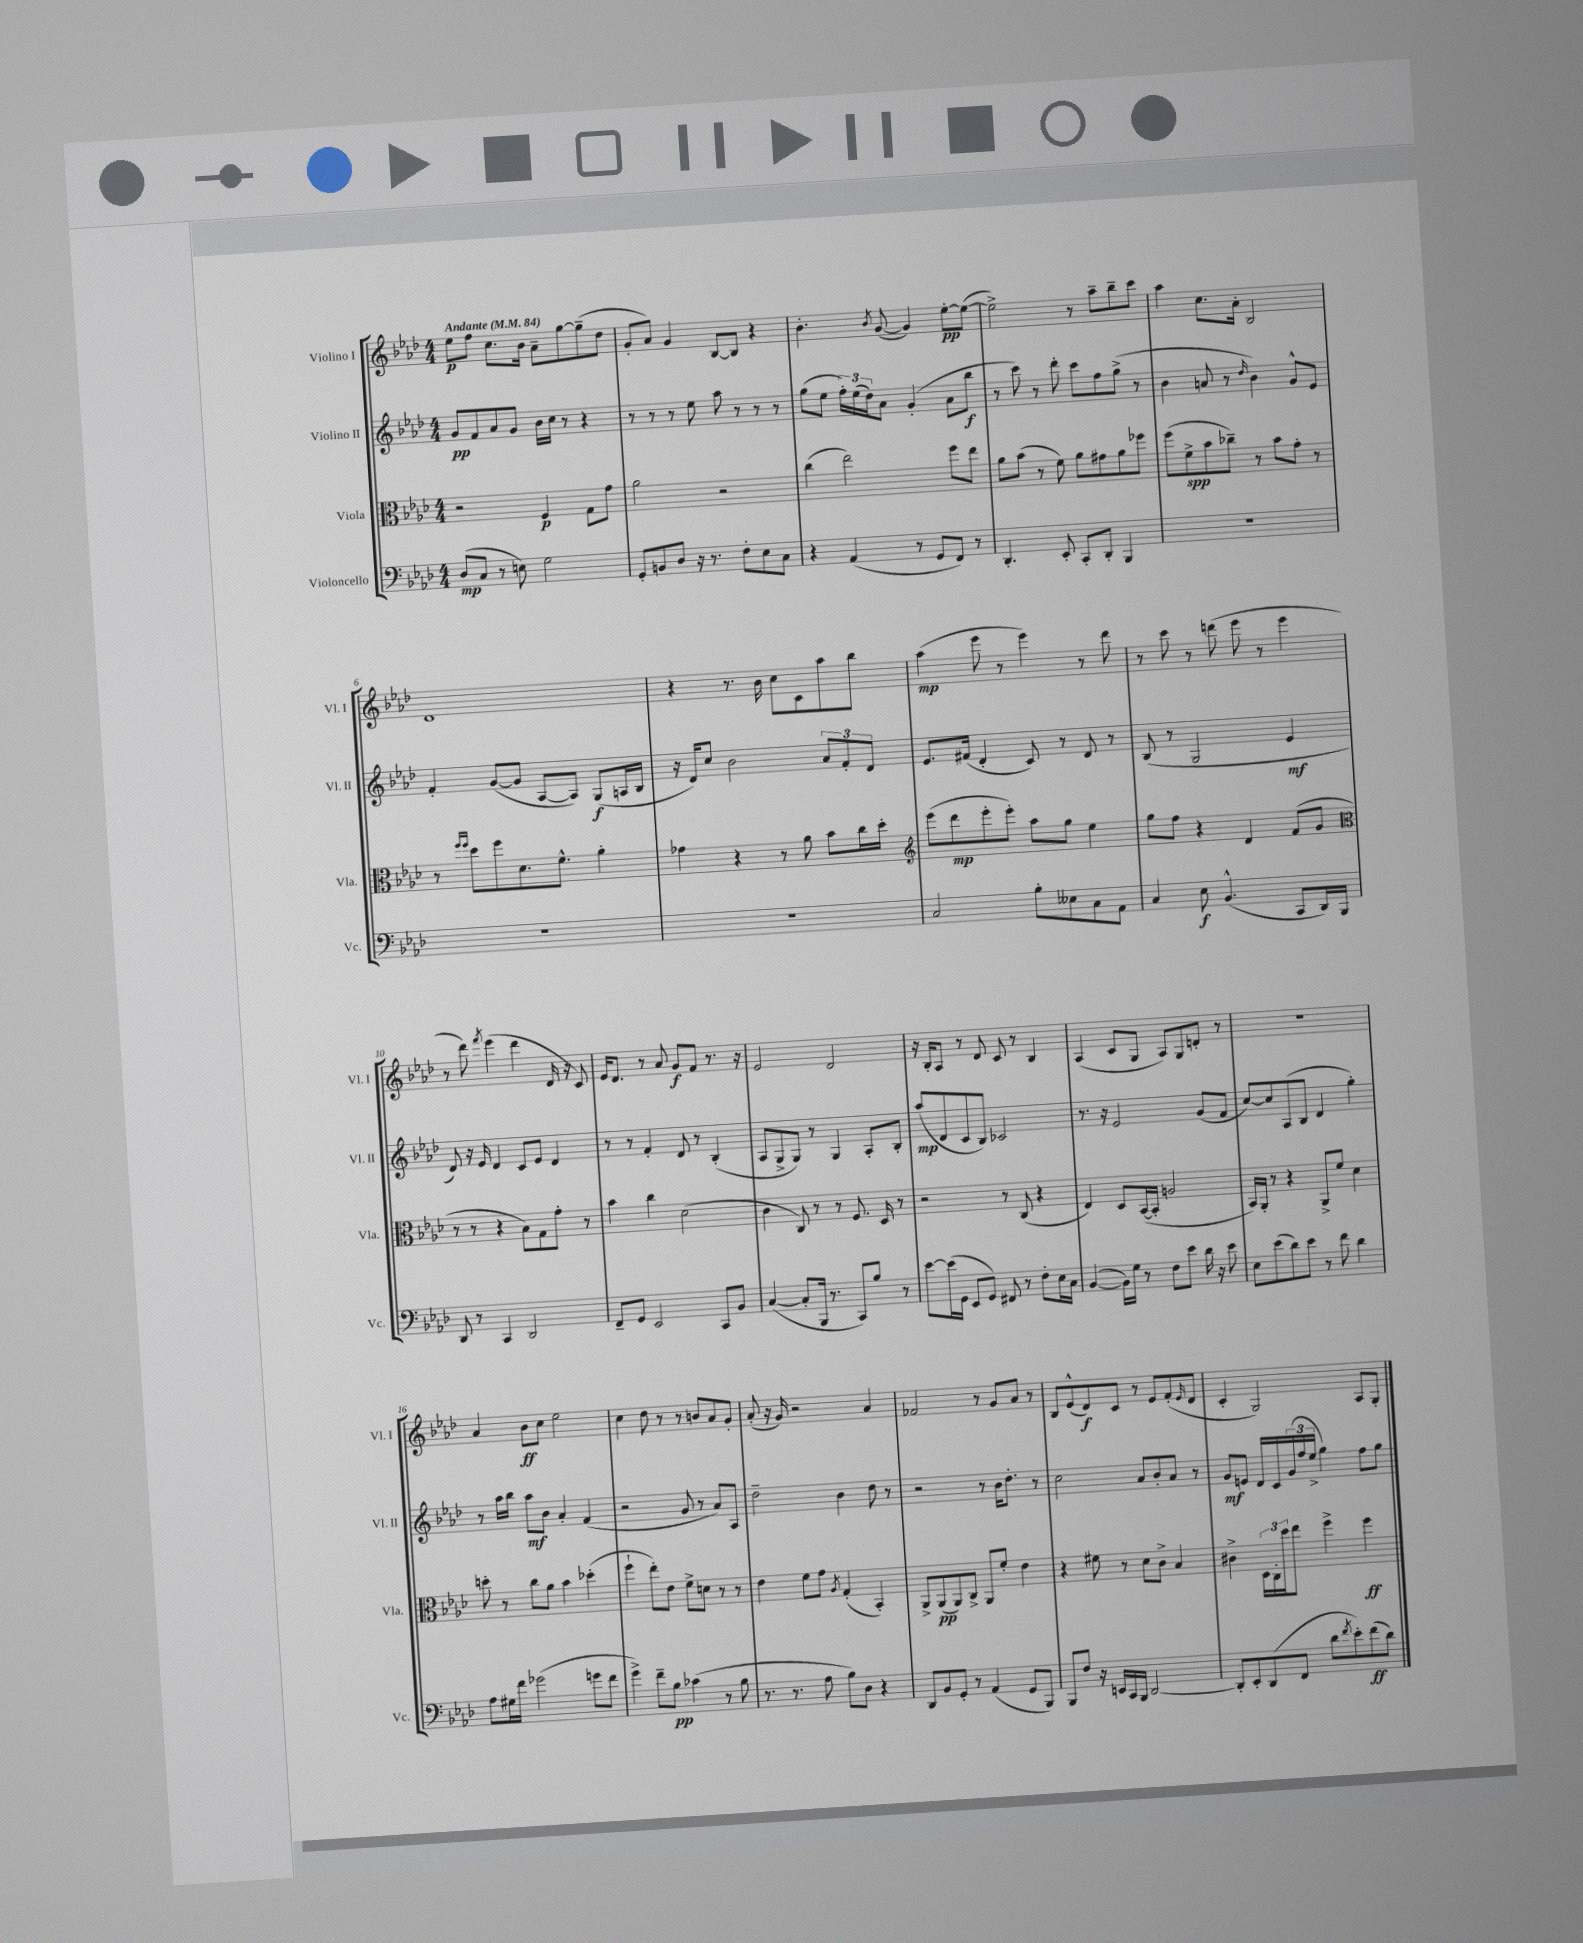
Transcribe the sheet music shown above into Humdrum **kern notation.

**kern	**dynam	**kern	**dynam	**kern	**dynam	**kern	**dynam
*part4	*part4	*part3	*part3	*part2	*part2	*part1	*part1
*staff4	*staff4	*staff3	*staff3	*staff2	*staff2	*staff1	*staff1
*I"Violoncello	*	*I"Viola	*	*I"Violino II	*	*I"Violino I	*
*I'Vc.	*	*I'Vla.	*	*I'Vl. II	*	*I'Vl. I	*
*clefF4	*	*clefC3	*	*clefG2	*	*clefG2	*
*k[b-e-a-d-]	*	*k[b-e-a-d-]	*	*k[b-e-a-d-]	*	*k[b-e-a-d-]	*
*M4/4	*	*M4/4	*	*M4/4	*	*M4/4	*
*MM84	*	*MM84	*	*MM84	*	*MM84	*
=1	=1	=1	=1	=1	=1	=1	=1
!	!	!	!	!	!	!LO:TX:a:B:t=Andante	!
(8D-/L	mp	2r	.	8g/L	pp	8ee-\L	p
8C/J	.	.	.	8f/	.	8ff\J	.
8r	.	.	.	8a-/	.	8.cc\L	.
8En\)	.	.	.	8g/J	.	.	.
.	.	.	.	.	.	16b-\Jk	.
2G\	.	4F/	p	16b-\LL	.	8a-~\L	.
.	.	.	.	16cc\JJ	.	.	.
.	.	.	.	8r	.	[8gg\	.
.	.	8G\L	.	4r	.	(8gg~\]	.
.	.	8g\J	.	.	.	8dd-\J	.
=2	=2	=2	=2	=2	=2	=2	=2
8GG'/L	.	2a-\	.	8r	.	8g'/L	.
8BBn/	.	.	.	8r	.	8a-/J)	.
8D-/J	.	.	.	8r	.	4g/	.
16r	.	.	.	8ee-\	.	.	.
8.r	.	.	.	.	.	.	.
.	.	2r	.	8aa-\	.	[8B-/L	.
8F'\L	.	.	.	8r	.	8B-/J]	.
8E-\	.	.	.	8r	.	4r	.
8C\J	.	.	.	8r	.	.	.
=3	=3	=3	=3	=3	=3	=3	=3
4r	.	(4cc\	.	(8gg\L	.	4.b-'\	.
.	.	.	.	8ee-\J	.	.	.
(4AA-/	.	2ee-\)	.	24ff'\LL)	.	.	.
.	.	.	.	(24ee-\	.	.	.
.	.	.	.	24dd-\J)	.	.	.
.	.	.	.	.	.	8qb-/	.
.	.	.	.	8a-\J	.	([8g/	.
8r	.	.	.	(4g'/	.	4g/])	.
8GG/L	.	.	.	.	.	.	.
8FF/J)	.	8ff\L	.	8a-\L	.	[8ee-'\L	pp
8r	.	8ee-\J	.	8bb-\J	f	(8ee-\J_	.
=4	=4	=4	=4	=4	=4	=4	=4
4.DD-'/	.	8a-\L	.	8r	.	2ee-^\])	.
.	.	(8b-\J	.	8ccc\)	.	.	.
.	.	8r	.	8r	.	.	.
8EE-'/	.	8f\)	.	8ddd-'\	.	.	.
8CC'/L	.	8a-\L	.	8ccc\L	.	8r	.
8DD-'/J	.	8g#X\	.	8ff\	.	8aa-~\L	.
4BBB-/	.	8a-\	.	(8gg^\J	.	8bb-~\	.
.	.	8ff-X\J	.	8r	.	8ccc\J	.
=5	=5	=5	=5	=5	=5	=5	=5
1r	.	(8ff\L	.	4b-\	.	4aa-\	.
.	.	8f^\	spp	.	.	.	.
.	.	8b-\	.	8an/	.	8.cc\L	.
.	.	8cc-X~\J)	.	8r	.	.	.
.	.	.	.	.	.	16a-'\Jk	.
.	.	.	.	16qqdd-/	.	.	.
.	.	8r	.	4b-\)	.	2B-/	.
.	.	8b-\L	.	.	.	.	.
.	.	8g'\J	.	8g^^/L	.	.	.
.	.	8r	.	8e-/J	.	.	.
!!LO:LB:g=z
=6	=6	=6	=6	=6	=6	=6	=6
1r	.	8r	.	4f'/	.	1d-	.
.	.	16qqff/LL	.	.	.	.	.
.	.	16qqff/JJ	.	.	.	.	.
.	.	8dd-\L	.	.	.	.	.
.	.	8ff\	.	([8g/L	.	.	.
.	.	8.d-\	.	8g/J]	.	.	.
.	.	.	.	[8A-/L	.	.	.
.	.	8.f^^\J	.	.	.	.	.
.	.	.	.	8A-/J])	.	.	.
.	.	4a-'\	.	(8G/L	f	.	.
.	.	.	.	16An/L	.	.	.
.	.	.	.	16B-/JJ	.	.	.
=7	=7	=7	=7	=7	=7	=7	=7
1r	.	4g-X\	.	16r	.	4r	.
.	.	.	.	16d-/KL)	.	.	.
.	.	.	.	8cc/J	.	.	.
.	.	4r	.	2b-\	.	8.r	.
.	.	.	.	.	.	16b-\	.
.	.	8r	.	.	.	8cc\L	.
.	.	8a-\	.	.	.	8c\	.
.	.	8b-\L	.	12a-/L	.	8aa-\	.
.	.	.	.	12f'/	.	.	.
.	.	16cc\L	.	.	.	8bb-\J	.
.	.	.	.	12d-/J	.	.	.
.	.	16dd-'\JJ	.	.	.	.	.
=8	=8	=8	=8	=8	=8	=8	=8
*	*	*clefG2	*	*	*	*	*
2C/	.	(8eee-\L	.	8.e-/L	.	(4aa-\	mp
.	.	8ddd-\	mp	.	.	.	.
.	.	.	.	(16f#X/Jk	.	.	.
.	.	8eee-'\	.	4d-'/	.	8eee-\	.
.	.	8eee-'\J)	.	.	.	8r	.
8B-'\L	.	8aa-\L	.	8c/)	.	4eee-\)	.
8E--X\	.	8gg\J	.	8r	.	.	.
8C\	.	4ee-\	.	8d-/	.	8r	.
8AA-\J	.	.	.	8r	.	8ddd-\	.
=9	=9	=9	=9	=9	=9	=9	=9
4C/	.	8gg\L	.	(8B-/	.	8r	.
.	.	8ff\J	.	8r	.	8ccc\	.
8E-\	f	4r	.	2G/	.	8r	.
(4.BB-^^/	.	.	.	.	.	(8dddn\	.
.	.	4d-/	.	.	.	8eee-\	.
.	.	.	.	.	.	8r	.
8CC/L	.	(8f/L	.	4e-/	mf	4eee-\	.
16DD-/L)	.	8g/J	.	.	.	.	.
16BBB-/JJ	.	.	.	.	.	.	.
!!LO:LB:g=z
=10	=10	=10	=10	=10	=10	=10	=10
*	*	*clefC3	*	*	*	*	*
8DD-/	.	8r	.	8d-/)	.	8r	.
8r	.	8r	.	16r	.	8ddd-\)	.
.	.	.	.	16e-/	.	.	.
.	.	.	.	.	.	8qfff/	.
4CC/	.	4r	.	4d-/	.	(4eee-\	.
2DD-/	.	8B-\L)	.	8c/L	.	4ddd-\	.
.	.	8G\	.	8e-/J	.	.	.
.	.	8g'\J	.	4d-/	.	16d-/	.
.	.	.	.	.	.	16r	.
.	.	8r	.	.	.	8c/)	.
=11	=11	=11	=11	=11	=11	=11	=11
8FF~/L	.	4b-\	.	8r	.	16e-/KL	.
.	.	.	.	.	.	8.d-/J	.
8GG/J	.	.	.	8r	.	.	.
2EE-/	.	4cc\	.	4f'/	.	8r	.
.	.	.	.	.	.	8a-/	.
.	.	(2d-\	.	8d-/	.	8g/L	f
.	.	.	.	8r	.	8f/J	.
8CC/L	.	.	.	(4B-'/	.	8.r	.
8BB-/J	.	.	.	.	.	.	.
.	.	.	.	.	.	16r	.
=12	=12	=12	=12	=12	=12	=12	=12
([4C/	.	4c\	.	8A-/L	.	2e-/	.
.	.	.	.	8G^/	.	.	.
8C'/L]	.	8C/)	.	8G/J)	.	.	.
16BBB-/Jk	.	8r	.	8r	.	.	.
8.r	.	.	.	.	.	.	.
.	.	8r	.	4G/	.	2d-/	.
8CC/L)	.	8.F/	.	.	.	.	.
8B-/J	.	.	.	8A-'/L	.	.	.
.	.	16D-/	.	.	.	.	.
8r	.	8r	.	8B-'/J	.	.	.
=13	=13	=13	=13	=13	=13	=13	=13
[8e-\L	.	2r	.	(8aa-/L	mp	16r	.
.	.	.	.	.	.	16B-'/KL	.
(16e-\L]	.	.	.	8d-/	.	8A-/J	.
16GG\JJ	.	.	.	.	.	.	.
8EE-/L	.	.	.	8c/	.	8r	.
8GG/J)	.	.	.	8B-/J)	.	8d-/	.
8FF#X/	.	8r	.	2c-X/	.	8c/	.
8r	.	(8C/	.	.	.	8r	.
8F'\L	.	4r	.	.	.	4B-/	.
16E-\L	.	.	.	.	.	.	.
16C\JJ	.	.	.	.	.	.	.
=14	=14	=14	=14	=14	=14	=14	=14
([4BB-/	.	4E-/)	.	8.r	.	(4A-/	.
.	.	.	.	16r	.	.	.
16BB-\LL])	.	8D-/L	.	2e-/	.	8c/L	.
16G\JJ	.	.	.	.	.	.	.
8r	.	([16BB-/L	.	.	.	8G/J	.
.	.	16BB-'/JJ]	.	.	.	.	.
8F\L	.	2An/	.	.	.	8A-/L)	.
8e-\J	.	.	.	.	.	8G/	.
16d-\	.	.	.	(8g/L	.	8dn'/J	.
16r	.	.	.	.	.	.	.
8e-\	.	.	.	8f/J	.	8r	.
=15	=15	=15	=15	=15	=15	=15	=15
8E-\L	.	16BB-/LL)	.	[8cc/L)	.	1r	.
.	.	16AA-'/JJ	.	.	.	.	.
(8e-\	.	8r	.	8cc/]	.	.	.
8d-\)	.	4r	.	(8A-/	.	.	.
8e-\J	.	.	.	8B-/J	.	.	.
8r	.	8AA-^/L	.	4d-/	.	.	.
8f\	.	8f/J	.	.	.	.	.
4d-\	.	4d-\	.	4gg'\)	.	.	.
!!LO:LB:g=z
=16	=16	=16	=16	=16	=16	=16	=16
8A-\L	.	8ddn'\	.	8r	.	4a-/	.
16G#X\L	.	8r	.	16aa-\LL	.	.	.
16f\JJ	.	.	.	16bb-\JJ	.	.	.
(2g-X\	.	8cc\L	.	8aa-\L	mf	8b-\L	ff
.	.	8a-\J	.	8b-\J	.	8cc\J	.
.	.	4b-\	.	4a-'/	.	2ee-\	.
8gn\L	.	(4dd-X'\	.	(4f/	.	.	.
8f\J	.	.	.	.	.	.	.
=17	=17	=17	=17	=17	=17	=17	=17
4g^\)	.	4ff`\	.	2r	.	4cc\	.
8f~\L	.	8ee-'\L)	.	.	.	8dd-\	.
8B-\J	pp	8e-\J	.	.	.	8r	.
(4c-X\	.	8f^\L	.	8g/	.	8r	.
.	.	8dn\J	.	8r	.	8bn/L	.
8r	.	8r	.	8a-/L)	.	8a-/	.
8B-\	.	8r	.	8A-/J	.	8g'/J	.
=18	=18	=18	=18	=18	=18	=18	=18
8.r	.	4e-\	.	2dd-~\	.	(8a-'/	.
.	.	.	.	.	.	16r	.
8.r	.	.	.	.	.	16g/)	.
.	.	8f\L	.	.	.	2r	.
8A-\	.	8g\J	.	.	.	.	.
.	.	8qA-/	.	.	.	.	.
8B-\L)	.	(4G'/	.	4b-\	.	.	.
8D-\J	.	.	.	.	.	.	.
4r	.	4BB-'/)	.	8dd-\	.	4a-/	.
.	.	.	.	8r	.	.	.
=19	=19	=19	=19	=19	=19	=19	=19
8DD-/L	.	8AA-^/L	.	2r	.	2f-X/	.
8BB-/	.	(8AA-/	pp	.	.	.	.
8GG'/J	.	8AA-/)	.	.	.	.	.
8r	.	8C^/J	.	.	.	.	.
(4AA-/	.	8AA-/L	.	8r	.	8r	.
.	.	8f'/J	.	16b-\KL	.	8g/L	.
.	.	.	.	8.dd-'\J	.	.	.
8GG/L	.	4e-\	.	.	.	8a-/J	.
8BBB-/J)	.	.	.	8r	.	8r	.
=20	=20	=20	=20	=20	=20	=20	=20
8BBB-/L	.	4r	.	2cc\	.	8B-/L	.
8F/J	.	.	.	.	.	(8e-^^/	.
16r	.	8f#X\	.	.	.	8d-/)	f
16EEn/LL	.	.	.	.	.	.	.
16CC/	.	8r	.	.	.	8c/J	.
16BBB-/JJ	.	.	.	.	.	.	.
[2DD-/	.	8d-\L	.	8a-/L	.	8r	.
.	.	8c^\J	.	8b-'/	.	8e-/L	.
.	.	4B-/	.	8a-/J	.	(8f'/	.
.	.	.	.	.	.	16qqe-/	.
.	.	.	.	8r	.	8d-/J	.
=21	=21	=21	=21	=21	=21	=21	=21
8DD-'/L]	.	4c#X^\	.	8g/L	mf	4c'/	.
8EE-'/	.	.	.	8en/J	.	.	.
(8DD-/	.	24D-\LL	.	16d-/LL	.	2G/)	.
.	.	24C'\	.	.	.	.	.
.	.	.	.	16c/	.	.	.
.	.	24dd-\J	.	.	.	.	.
8FF/J	.	8ee-\J	.	(24g/	.	.	.
.	.	.	.	24ff/	.	.	.
.	.	.	.	24ee-^/JJ	.	.	.
8d-\L	.	4ff^\	.	4gg\)	.	.	.
8qf/	.	.	.	.	.	.	.
8e-'\)	.	.	.	.	.	.	.
(8f\	ff	4ff\	ff	8ff\L	.	8A-/L	.
8d-\J)	.	.	.	8gg\J	.	8G'/J	.
==	==	==	==	==	==	==	==
*-	*-	*-	*-	*-	*-	*-	*-
